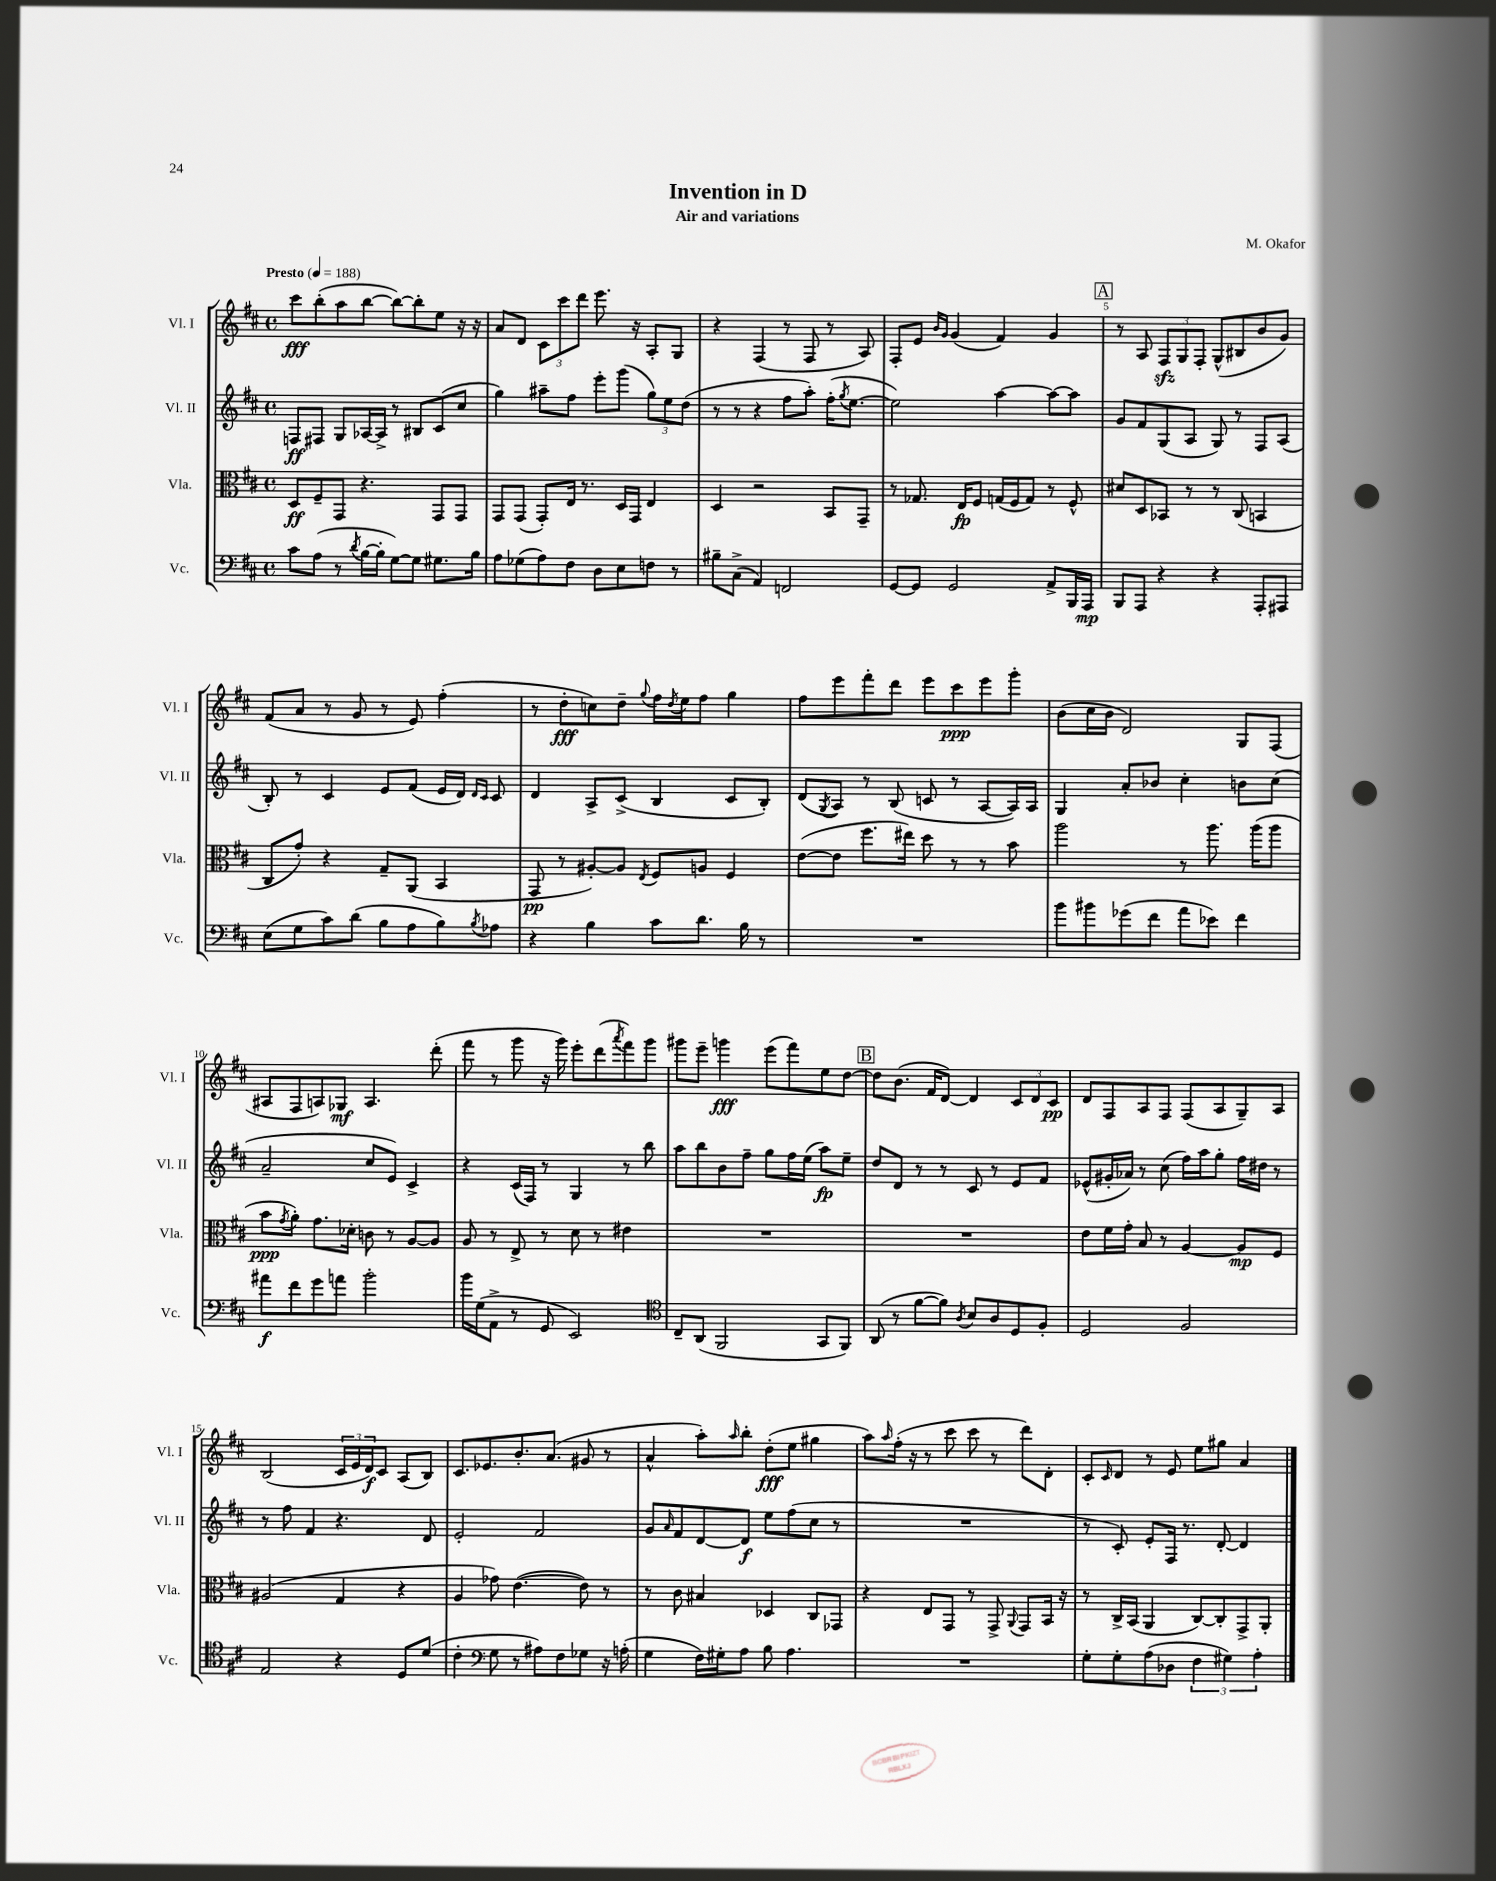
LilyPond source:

\header { title = "Invention in D" composer = "M. Okafor" subtitle = "Air and variations" }
<<
\new StaffGroup <<
\new Staff = "s0" \with { instrumentName = "Vl. I" shortInstrumentName = "Vl. I" } {
    \clef treble \key d \major \defaultTimeSignature \time 4/4 \tempo "Presto" 4 = 188
    cis'''8\fff b''8-.( a''8 b''8~ b''8~) b''8-. e''8 r16 r16 |
    a'8 d'8 \tuplet 3/2 { cis'8 cis'''8 d'''8 } e'''8. r16 a8-. g8 |
    r4 fis4( r8 fis8 r8 a8) |
    fis8-. e'8 \grace { b'16 g'16 } g'4( fis'4) g'4 |
    \mark \markup { \box "A" } r8 a8 \tuplet 3/2 { fis8\sfz g8 fis8-. } g8-^( bis8 b'8 g'8) |
    fis'8( a'8 r8 g'8 r8 e'8) fis''4-.( |
    r8 d''8-.\fff c''8) d''8-- \appoggiatura { g''8 } fis''16 \acciaccatura { d''8 } e''16 fis''8 g''4 |
    fis''8 e'''8 fis'''8-. d'''8 e'''8 cis'''8\ppp e'''8 g'''8-. |
    b'8( cis''16 b'16 d'2) g8 fis8( |
    ais8 fis8 a8) ges8\mf a4. d'''8-.( |
    fis'''8 r8 g'''8 r16 g'''16) e'''8-. d'''8( \acciaccatura { a'''8 } fis'''8) g'''8 |
    gis'''8 e'''8-- g'''4\fff e'''8( fis'''8) e''8 d''8~ |
    \mark \markup { \box "B" } d''8 b'8.( fis'16 d'8~) d'4 \tuplet 3/2 { cis'8 d'8 cis'8\pp } |
    d'8 fis8 a8 fis8 fis8( a8 g8--) a8 |
    b2( \tuplet 3/2 { cis'16 e'16 d'16\f) } cis'8 a8( b8) |
    cis'8. ees'8. b'8.-. a'8.( gis'8 r8 |
    a'4-^ a''8-.) \grace { a''16 } b''8-. d''8-.\fff( e''8 gis''4 |
    a''8) \grace { a''16 } fis''16-.( r16 r8 cis'''8 cis'''8 r8 d'''8) d'8-. |
    cis'8-. \grace { cis'16 } d'8 r8 e'8 e''8 gis''8 a'4 \bar "|." |
}
\new Staff = "s1" \with { instrumentName = "Vl. II" shortInstrumentName = "Vl. II" } {
    \clef treble \key d \major \defaultTimeSignature \time 4/4
    f8\ff fis8 g8 aes16~ aes16-> r8 bis8 cis'8( cis''8 |
    g''4) ais''8-- fis''8 e'''8-. g'''8( \tuplet 3/2 { g''8) e''8 d''8( } |
    r8 r8 r4 fis''8 a''8-.) fis''16-.( \acciaccatura { g''8 } e''8.~ |
    e''2) a''4~ a''8~ a''8 |
    \mark \markup { \box "A" } g'8 fis'8 g8( a8 g8) r8 fis8 a8( |
    b8-.) r8 cis'4 e'8 fis'8( e'16 d'16) \grace { d'16 cis'16 } cis'8 |
    d'4 a8-> cis'8->( b4 cis'8 b8-.) |
    d'8( \acciaccatura { g8 } a8) r8 b8( c'8 r8 a8~ a16) a16 |
    g4 a'8-. bes'8 cis''4-. b'8 cis''8( |
    a'2-- cis''8 e'8) cis'4-> |
    r4 cis'16( fis16) r8 g4 r8 b''8 |
    a''8 b''8 b'8 fis''8-- g''8 fis''16 e''16( a''8\fp) e''8-- |
    \mark \markup { \box "B" } d''8 d'8 r8 r8 cis'8 r8 e'8 fis'8 |
    ees'8-^( gis'16-. aes'16) r8 cis''8( fis''16) a''16 g''8-. fis''16 dis''16 r8 |
    r8 fis''8 fis'4 r4. d'8 |
    e'2-. fis'2 |
    g'8 \grace { a'16 } fis'8 d'8~ d'8\f e''8 fis''8( cis''8 r8 |
    R1 |
    r8 cis'8-.) e'8-. fis16 r8. d'8~-. d'4 \bar "|." |
}
\new Staff = "s2" \with { instrumentName = "Vla." shortInstrumentName = "Vla." } {
    \clef alto \key d \major \defaultTimeSignature \time 4/4
    d8\ff fis8-- g,8 r4. g,8 g,8 |
    g,8 g,8( g,8-.) e16 r8. d16 g,16 e4 |
    d4 r2 b,8 g,8-- |
    r8 ges8. e16\fp fis8 g16( fis16 g8) r8 fis8-^ |
    \mark \markup { \box "A" } dis'8 d8 bes,8 r8 r8 cis8( b,4 |
    cis8 g'8-.) r4 g8-- a,8( b,4 |
    g,8\pp r8 ais8~-.) ais8 \acciaccatura { e8 } fis8 a8 fis4 |
    e'8~( e'8 fis''8. eis''16) d''8 r8 r8 b'8 |
    a''2 r8 a''8. a''16( a''8 |
    b'8\ppp \acciaccatura { g'8 } a'8-.) g'8. des'16-. c'8 r8 a8~ a8 |
    a8 r8 e8-> r8 d'8 r8 eis'4 |
    R1 |
    \mark \markup { \box "B" } R1 |
    e'8 fis'16 g'16-. b8 r8 a4~ a8\mp fis8 |
    ais2( g4 r4 |
    a4 ges'8) e'4.~( e'8) r8 |
    r8 cis'8 bis4 des4 cis8 ges,8 |
    r4 e8 g,8 r8 g,8-> \appoggiatura { a,8 } g,8 b,16 r16 |
    r8 cis16-> b,16( a,4 cis8~) cis8-. g,8-> a,8-. \bar "|." |
}
\new Staff = "s3" \with { instrumentName = "Vc." shortInstrumentName = "Vc." } {
    \clef bass \key d \major \defaultTimeSignature \time 4/4
    cis'8 a8( r8 \acciaccatura { d'8 } b16~ b16-. g8~) g8 gis8. b16 |
    a8 ges8( a8) fis8 d8 e8 f8 r8 |
    bis8-- cis8->( a,4) f,2 |
    g,8~ g,8 g,2 a,8-> b,,16 a,,16\mp |
    \mark \markup { \box "A" } b,,8 a,,8 r4 r4 a,,8-. ais,,8 |
    e8( g8 cis'8) d'8( b8 a8 b8) \acciaccatura { b8 } aes8 |
    r4 b4 cis'8 d'8. b16 r8 |
    R1 |
    b'8 bis'8 ges'8( fis'8 a'8 ees'8) fis'4 |
    ais'8\f fis'8 g'8 a'8 b'2-. |
    b'16 g16( a,8-> r8 g,8 e,2) |
    \clef tenor cis8-- a,8( fis,2 g,8 fis,8) |
    \mark \markup { \box "B" } a,8( r8 fis'8~ fis'8) \acciaccatura { a8 } b8 a8 d8 fis8-. |
    d2 fis2 |
    e2 r4 d8 d'8( |
    cis'4-. \clef bass g8 r8 ais8) fis8 ges8 r16 a16-.( |
    g4 fis16) gis16-. a8 b8 a4. |
    R1 |
    g8-. g8-. a8( des8 \tuplet 3/2 { fis4 gis4) a4-. } \bar "|." |
}
>>
>>
\layout { \context { \Score \override BarNumber.break-visibility = ##(#f #t #t) barNumberVisibility = #(every-nth-bar-number-visible 5) } }
